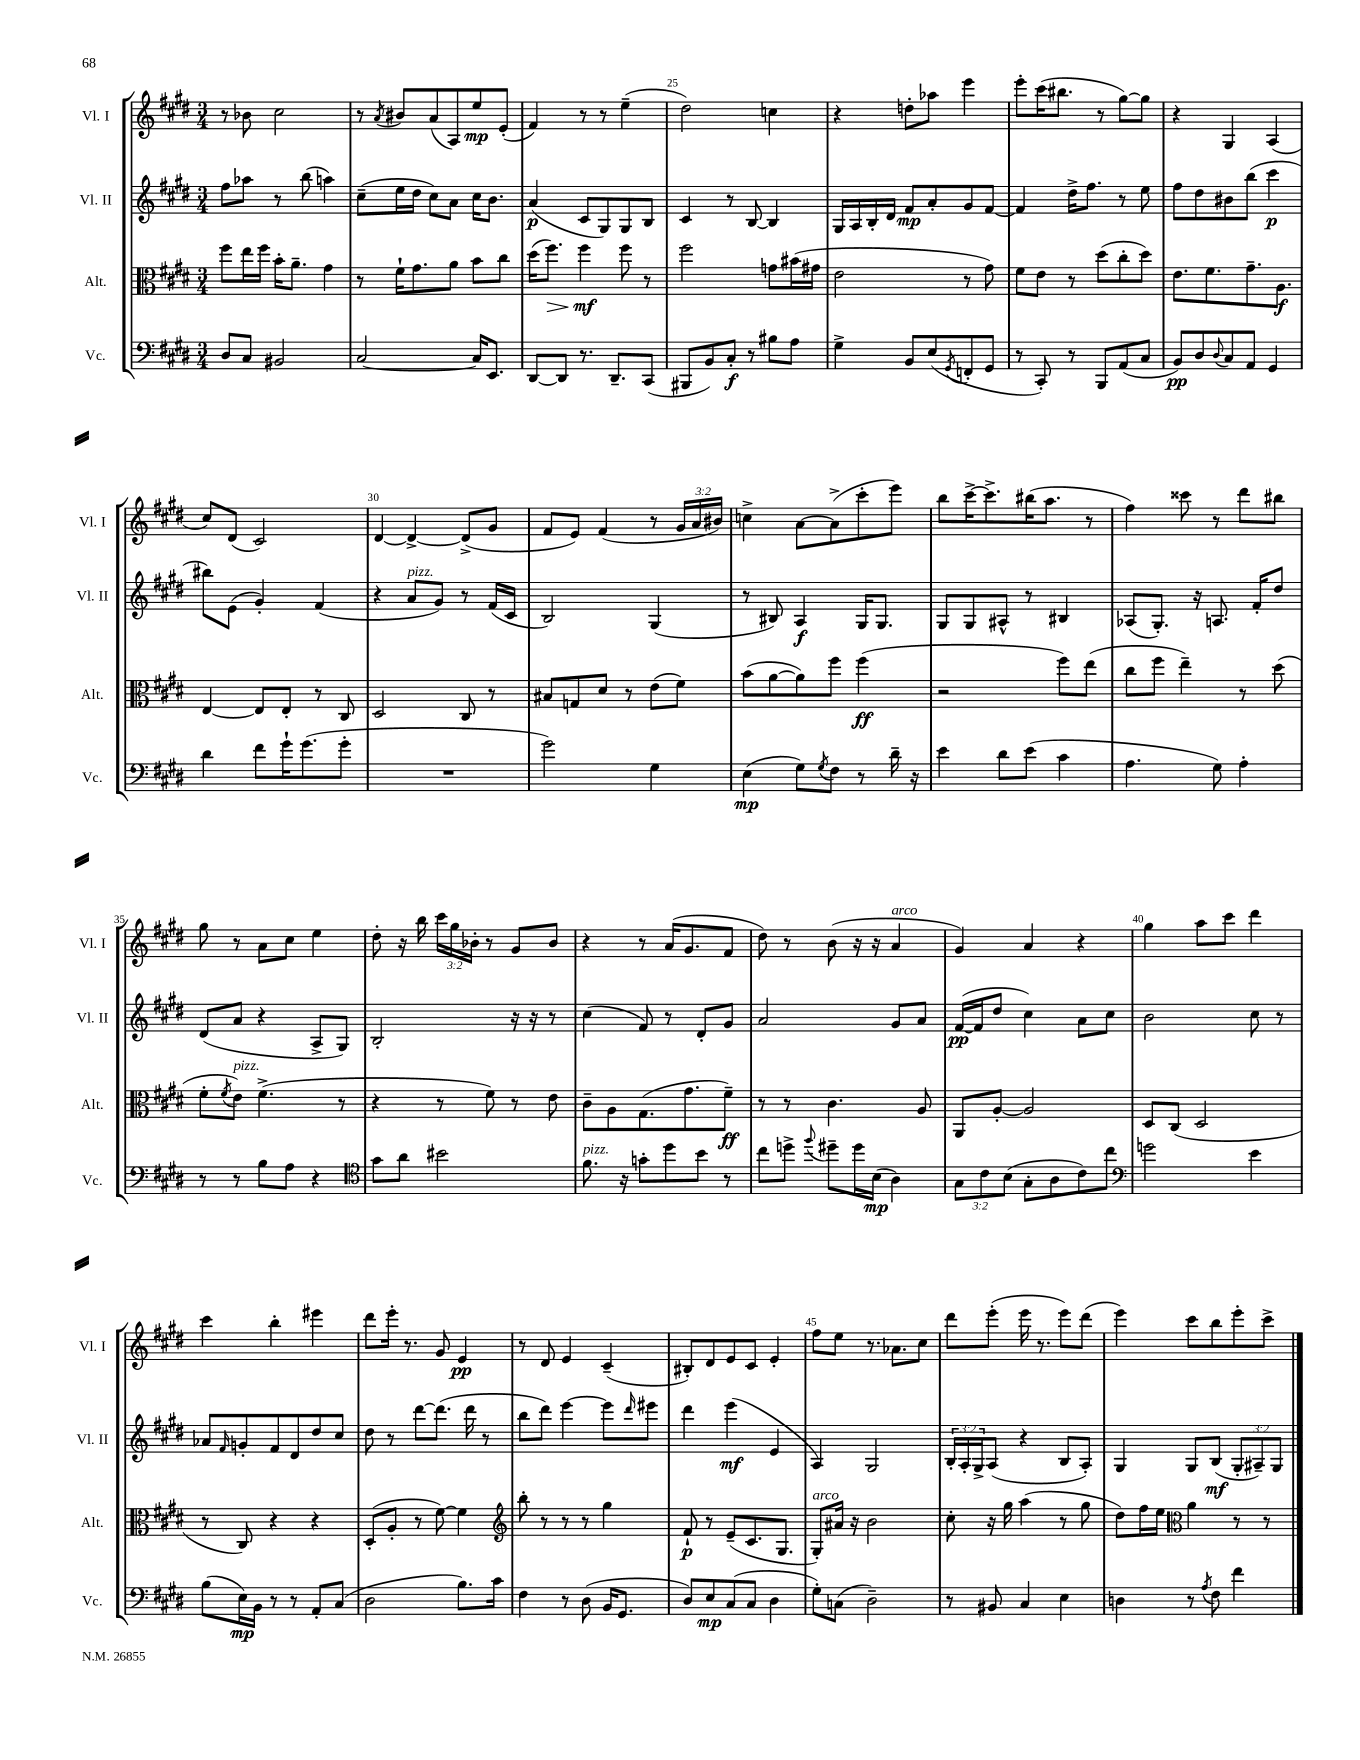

**kern	**dynam	**kern	**dynam	**kern	**dynam	**kern	**dynam
*part4	*part4	*part3	*part3	*part2	*part2	*part1	*part1
*staff4	*staff4	*staff3	*staff3	*staff2	*staff2	*staff1	*staff1
*I"Vc.	*	*I"Alt.	*	*I"Vl. II	*	*I"Vl. I	*
*I'Vc.	*	*I'Alt.	*	*I'Vl. II	*	*I'Vl. I	*
*clefF4	*	*clefC3	*	*clefG2	*	*clefG2	*
*k[f#c#g#d#]	*	*k[f#c#g#d#]	*	*k[f#c#g#d#]	*	*k[f#c#g#d#]	*
*M3/4	*	*M3/4	*	*M3/4	*	*M3/4	*
=22	=22	=22	=22	=22	=22	=22	=22
8D#/L	.	8ff#\L	.	8ff#\L	.	8r	.
8C#/J	.	16ee\L	.	8aa-X\J	.	8b-X\	.
.	.	16ff#\JJ	.	.	.	.	.
2BB#X/	.	16b'\KL	.	8r	.	2cc#\	.
.	.	8.a~\J	.	.	.	.	.
.	.	.	.	(8bb\	.	.	.
.	.	4g#\	.	4aan\)	.	.	.
=23	=23	=23	=23	=23	=23	=23	=23
[2C#/	.	8r	.	(8cc#~\L	.	8r	.
.	.	.	.	.	.	8qa/	.
.	.	16f#`\KL	.	16ee\L	.	8b#X/L	.
.	.	8.g#\	.	16dd#\JJ	.	.	.
.	.	.	.	8cc#\L)	.	(8a/	.
.	.	8a\J	.	8a\J	.	8A/)	.
16C#/KL]	.	8b\L	.	16cc#\KL	.	8ee/	mp
8.EE/J	.	.	.	8.b\J	.	.	.
.	.	8cc#\J	.	.	.	(8e'/J	.
=24	=24	=24	=24	=24	=24	=24	=24
[8DD#/L	.	(16dd#\KL	.	(4a/	p	4f#/)	.
!	!	!	!LO:HP:b	!	!	!	!
.	.	8.ff#\J)	>	.	.	.	.
8DD#/J]	.	.	.	.	.	.	.
8.r	.	4ff#\	mf	8c#/L	.	8r	.
.	.	.	.	8G#/)	.	8r	.
8.DD#~/L	.	.	.	.	.	.	.
.	.	8ff#\	]	8G#/	.	(4ee~\	.
(8CC#/J	.	8r	.	8B/J	.	.	.
=25	=25	=25	=25	=25	=25	=25	=25
8BBB#X/L	.	2ff#\	.	4c#/	.	2dd#\)	.
8BB/)	.	.	.	.	.	.	.
8C#'/J	f	.	.	8r	.	.	.
8r	.	.	.	[8B/	.	.	.
8B#X\L	.	8gn\L	.	4B/]	.	4ccn\	.
8A\J	.	(16b#X\L	.	.	.	.	.
.	.	16g#X\JJ	.	.	.	.	.
=26	=26	=26	=26	=26	=26	=26	=26
4G#^\	.	2e\	.	16G#/LL	.	4r	.
.	.	.	.	16A/	.	.	.
.	.	.	.	16B'/	.	.	.
.	.	.	.	16d#/JJ	.	.	.
8BB/L	.	.	.	8f#/L	mp	8ddn'\L	.
(8E/	.	.	.	8a'/	.	8aa-X\J	.
8qGG#/	.	.	.	.	.	.	.
8FFn'/	.	8r	.	8g#/	.	4eee\	.
8GG#/J	.	8g#\)	.	[8f#/J	.	.	.
=27	=27	=27	=27	=27	=27	=27	=27
8r	.	8f#\L	.	4f#/]	.	8eee'\L	.
8CC#'/)	.	8e\J	.	.	.	(16ccc#\K	.
.	.	.	.	.	.	8.bb#X\J	.
8r	.	8r	.	16dd#^\KL	.	.	.
.	.	.	.	8.ff#\J	.	.	.
8BBB/L	.	(8dd#\L	.	.	.	8r	.
(8AA/	.	8cc#'\	.	8r	.	[8gg#\L)	.
8C#/J	.	8dd#\J)	.	8ee\	.	8gg#\J]	.
=28	=28	=28	=28	=28	=28	=28	=28
8BB/L)	pp	8.e\L	.	8ff#\L	.	4r	.
8D#/	.	.	.	8dd#\	.	.	.
.	.	8.f#\	.	.	.	.	.
8qqD#/	.	.	.	.	.	.	.
8C#/	.	.	.	8b#X\	.	4G#/	.
8AA/J	.	8.g#~\	.	(8bb\J	.	.	.
4GG#/	.	.	.	4ccc#\	p	(4A/	.
.	.	8.A\J	f	.	.	.	.
!!LO:LB:g=z
=29	=29	=29	=29	=29	=29	=29	=29
4d#\	.	[4E/	.	8bb#X\L)	.	8cc#/L)	.
.	.	.	.	(8e\J	.	(8d#/J	.
8f#\L	.	8E/L]	.	4g#'/)	.	2c#/)	.
16g#`\K	.	8E'/J	.	.	.	.	.
(8.g#\	.	.	.	.	.	.	.
.	.	8r	.	(4f#/	.	.	.
8g#'\J	.	8C#/	.	.	.	.	.
=30	=30	=30	=30	=30	=30	=30	=30
2.r	.	2D#/	.	4r	.	[4d#/	.
!	!	!	!	!LO:TX:a:i:t=pizz.	!	!	!
.	.	.	.	8a/L	.	4d#^/_	.
.	.	.	.	8g#/J)	.	.	.
.	.	8C#/	.	8r	.	(8d#^/L]	.
.	.	8r	.	(16f#/LL	.	8g#/J	.
.	.	.	.	16c#/JJ	.	.	.
=31	=31	=31	=31	=31	=31	=31	=31
2g#\)	.	8B#X/L	.	2B/)	.	8f#/L	.
.	.	8Gn/	.	.	.	8e/J)	.
.	.	8d#/J	.	.	.	(4f#/	.
.	.	8r	.	.	.	.	.
4G#\	.	(8e\L	.	(4G#/	.	8r	.
.	.	8f#\J)	.	.	.	24g#/LL	.
.	.	.	.	.	.	24a/	.
.	.	.	.	.	.	24b#X/JJ)	.
=32	=32	=32	=32	=32	=32	=32	=32
(4E\	mp	(8b\L	.	8r	.	4ccn^\	.
.	.	[8a\	.	8B#X/)	.	.	.
8G#\L)	.	8a\])	.	4A/	f	[8a\L	.
8qG#/	.	.	.	.	.	.	.
8F#\J	.	8ff#\J	.	.	.	(8a^\]	.
8r	.	(4ff#\	ff	16G#/KL	.	8ccc#'\	.
.	.	.	.	8.G#/J	.	.	.
16d#~\	.	.	.	.	.	8eee\J)	.
16r	.	.	.	.	.	.	.
=33	=33	=33	=33	=33	=33	=33	=33
4e\	.	2r	.	8G#/L	.	8bb\L	.
.	.	.	.	8G#/	.	[16ccc#^\K	.
.	.	.	.	.	.	8.ccc#^\]	.
8d#\L	.	.	.	8A#X^^/J	.	.	.
(8e\J	.	.	.	8r	.	(16bb#X\K	.
.	.	.	.	.	.	8.aa\J	.
4c#\	.	8ff#\L)	.	4B#X/	.	.	.
.	.	(8ee\J	.	.	.	8r	.
=34	=34	=34	=34	=34	=34	=34	=34
4.A\	.	8cc#\L	.	(8A-X/L	.	4ff#\)	.
.	.	8ff#\J	.	8.G#'/J)	.	.	.
.	.	4ee~\)	.	.	.	8ccc##X\	.
.	.	.	.	16r	.	.	.
8G#\)	.	.	.	8.An/	.	8r	.
4A'\	.	8r	.	.	.	8ddd#\L	.
.	.	.	.	16f#'/KL	.	.	.
.	.	(8dd#\	.	8dd#/J	.	8bb#X\J	.
!!LO:LB:g=z
=35	=35	=35	=35	=35	=35	=35	=35
8r	.	8f#'\L	.	(8d#/L	.	8gg#\	.
.	.	8qf#/	.	.	.	.	.
!	!	!LO:TX:a:i:t=pizz.	!	!	!	!	!
8r	.	8e\J)	.	8a/J	.	8r	.
8B\L	.	(4.f#^\	.	4r	.	8a\L	.
8A\J	.	.	.	.	.	8cc#\J	.
4r	.	.	.	8A^/L	.	4ee\	.
.	.	8r	.	8G#/J)	.	.	.
=36	=36	=36	=36	=36	=36	=36	=36
*clefC4	*	*	*	*	*	*	*
8g#\L	.	4r	.	2B'/	.	8dd#'\	.
8a\J	.	.	.	.	.	16r	.
.	.	.	.	.	.	16bb\	.
2b#X\	.	8r	.	.	.	24ccc#\LL	.
.	.	.	.	.	.	24gg#\	.
.	.	.	.	.	.	24b-X'\JJ	.
.	.	8f#\)	.	.	.	8r	.
.	.	8r	.	16r	.	8g#/L	.
.	.	.	.	16r	.	.	.
.	.	8e\	.	8r	.	8b-/J	.
=37	=37	=37	=37	=37	=37	=37	=37
!LO:TX:a:i:t=pizz.	!	!	!	!	!	!	!
8.f#\	.	8c#~\L	.	(4cc#\	.	4r	.
.	.	8A\	.	.	.	.	.
16r	.	.	.	.	.	.	.
8gn'\L	.	(8.G#\	.	8f#/)	.	8r	.
8dd#\	.	.	.	8r	.	(16a/KL	.
.	.	8.g#\	.	.	.	8.g#/	.
8b\J	.	.	.	8d#'/L	.	.	.
8r	.	8f#~\J)	ff	8g#/J	.	8f#/J	.
=38	=38	=38	=38	=38	=38	=38	=38
8cc#\L	.	8r	.	2a/	.	8dd#\)	.
8ddn^\J	.	8r	.	.	.	8r	.
8qqff#/	.	.	.	.	.	.	.
8dd#X~\L	.	4.c#\	.	.	.	(8b\	.
16dd#\L	.	.	.	.	.	16r	.
(16B\JJ	mp	.	.	.	.	16r	.
!	!	!	!	!	!	!LO:TX:a:i:t=arco	!
4A\)	.	.	.	8g#/L	.	4a/	.
.	.	8A/	.	8a/J	.	.	.
=39	=39	=39	=39	=39	=39	=39	=39
12G#\L	.	8AA/L	.	([16f#/LL	pp	4g#/)	.
.	.	.	.	16f#/J]	.	.	.
12c#\	.	.	.	.	.	.	.
.	.	[8A'/J	.	8dd#/J	.	.	.
(12B\J	.	.	.	.	.	.	.
8G#'\L	.	2A/]	.	4cc#\)	.	4a/	.
8A\	.	.	.	.	.	.	.
8c#\)	.	.	.	8a\L	.	4r	.
8cc#\J	.	.	.	8cc#\J	.	.	.
=40	=40	=40	=40	=40	=40	=40	=40
*clefF4	*	*	*	*	*	*	*
2gn\	.	8D#/L	.	2b\	.	4gg#\	.
.	.	(8C#/J	.	.	.	.	.
.	.	2D#/	.	.	.	8aa\L	.
.	.	.	.	.	.	8ccc#\J	.
4e\	.	.	.	8cc#\	.	4ddd#\	.
.	.	.	.	8r	.	.	.
!!LO:LB:g=z
=41	=41	=41	=41	=41	=41	=41	=41
(8B\L	.	8r	.	8a-X/L	.	4ccc#\	.
.	.	.	.	16qqf#/	.	.	.
16E\L)	mp	8C#/)	.	8gn'/	.	.	.
16BB\JJ	.	.	.	.	.	.	.
8r	.	4r	.	8f#/	.	4bb'\	.
8r	.	.	.	8d#/	.	.	.
8AA'/L	.	4r	.	8dd#/	.	4eee#X\	.
(8C#/J	.	.	.	8cc#/J	.	.	.
=42	=42	=42	=42	=42	=42	=42	=42
2D#\	.	(8D#'/L	.	8dd#\	.	8ddd#\L	.
.	.	8A'/J	.	8r	.	16eee'\Jk	.
.	.	.	.	.	.	8.r	.
.	.	8r	.	[8ddd#\L	.	.	.
.	.	[8f#\)	.	(8.ddd#\J]	.	8g#/	.
8.B\L)	.	4f#\]	.	.	.	4e/	pp
.	.	.	.	16ddd#\	.	.	.
.	.	.	.	8r	.	.	.
16c#\Jk	.	.	.	.	.	.	.
=43	=43	=43	=43	=43	=43	=43	=43
*	*	*clefG2	*	*	*	*	*
4F#\	.	8bb'\	.	8bb\L	.	8r	.
.	.	8r	.	8ddd#\J)	.	8d#/	.
8r	.	8r	.	[4eee\	.	4e/	.
(8D#\	.	8r	.	.	.	.	.
16BB/KL	.	4gg#\	.	8eee\L]	.	(4c#~/	.
8.GG#/J	.	.	.	.	.	.	.
.	.	.	.	16qqddd#/	.	.	.
.	.	.	.	8eee#X\J	.	.	.
=44	=44	=44	=44	=44	=44	=44	=44
8D#/L)	.	8f#`/	p	4ddd#\	.	8B#X'/L)	.
8E/	mp	8r	.	.	.	8d#/	.
(8C#/	.	(8e~/L	.	(4eee\	mf	8e/	.
8C#/J	.	8.c#/	.	.	.	8c#/J	.
4D#\	.	.	.	4e/	.	4e'/	.
.	.	8.G#/J	.	.	.	.	.
=45	=45	=45	=45	=45	=45	=45	=45
!	!	!LO:TX:a:i:t=arco	!	!	!	!	!
8G#'\L)	.	8G#'/L)	.	4A/)	.	8ff#\L	.
(8Cn\J	.	16a#X/Jk	.	.	.	8ee\J	.
.	.	16r	.	.	.	.	.
2D#~\)	.	2b\	.	2G#/	.	8.r	.
.	.	.	.	.	.	8.a-X\L	.
.	.	.	.	.	.	8cc#\J	.
=46	=46	=46	=46	=46	=46	=46	=46
8r	.	8cc#'\	.	24B'/LL	.	8ddd#\L	.
.	.	.	.	24A'/	.	.	.
.	.	.	.	24G#^/J	.	.	.
8BB#X/	.	16r	.	(8A/J	.	(8eee'\J	.
.	.	16gg#\	.	.	.	.	.
4C#/	.	(4aa\	.	4r	.	16eee\	.
.	.	.	.	.	.	8.r	.
4E\	.	8r	.	8B/L	.	8eee\L)	.
.	.	8gg#\	.	8A'/J)	.	(8ddd#\J	.
=47	=47	=47	=47	=47	=47	=47	=47
4Dn\	.	8dd#\L)	.	4G#/	.	4eee\)	.
.	.	16ff#\L	.	.	.	.	.
.	.	16ee\JJ	.	.	.	.	.
*	*	*clefC3	*	*	*	*	*
8r	.	4a\	.	8G#/L	.	8ccc#\L	.
8qA/	.	.	.	.	.	.	.
8F#\	.	.	.	(8B/J	mf	8bb\	.
4f#\	.	8r	.	12G#'/L	.	8eee'\	.
.	.	.	.	12A#X~/)	.	.	.
.	.	8r	.	.	.	8ccc#^\J	.
.	.	.	.	12G#/J	.	.	.
==	==	==	==	==	==	==	==
*-	*-	*-	*-	*-	*-	*-	*-
